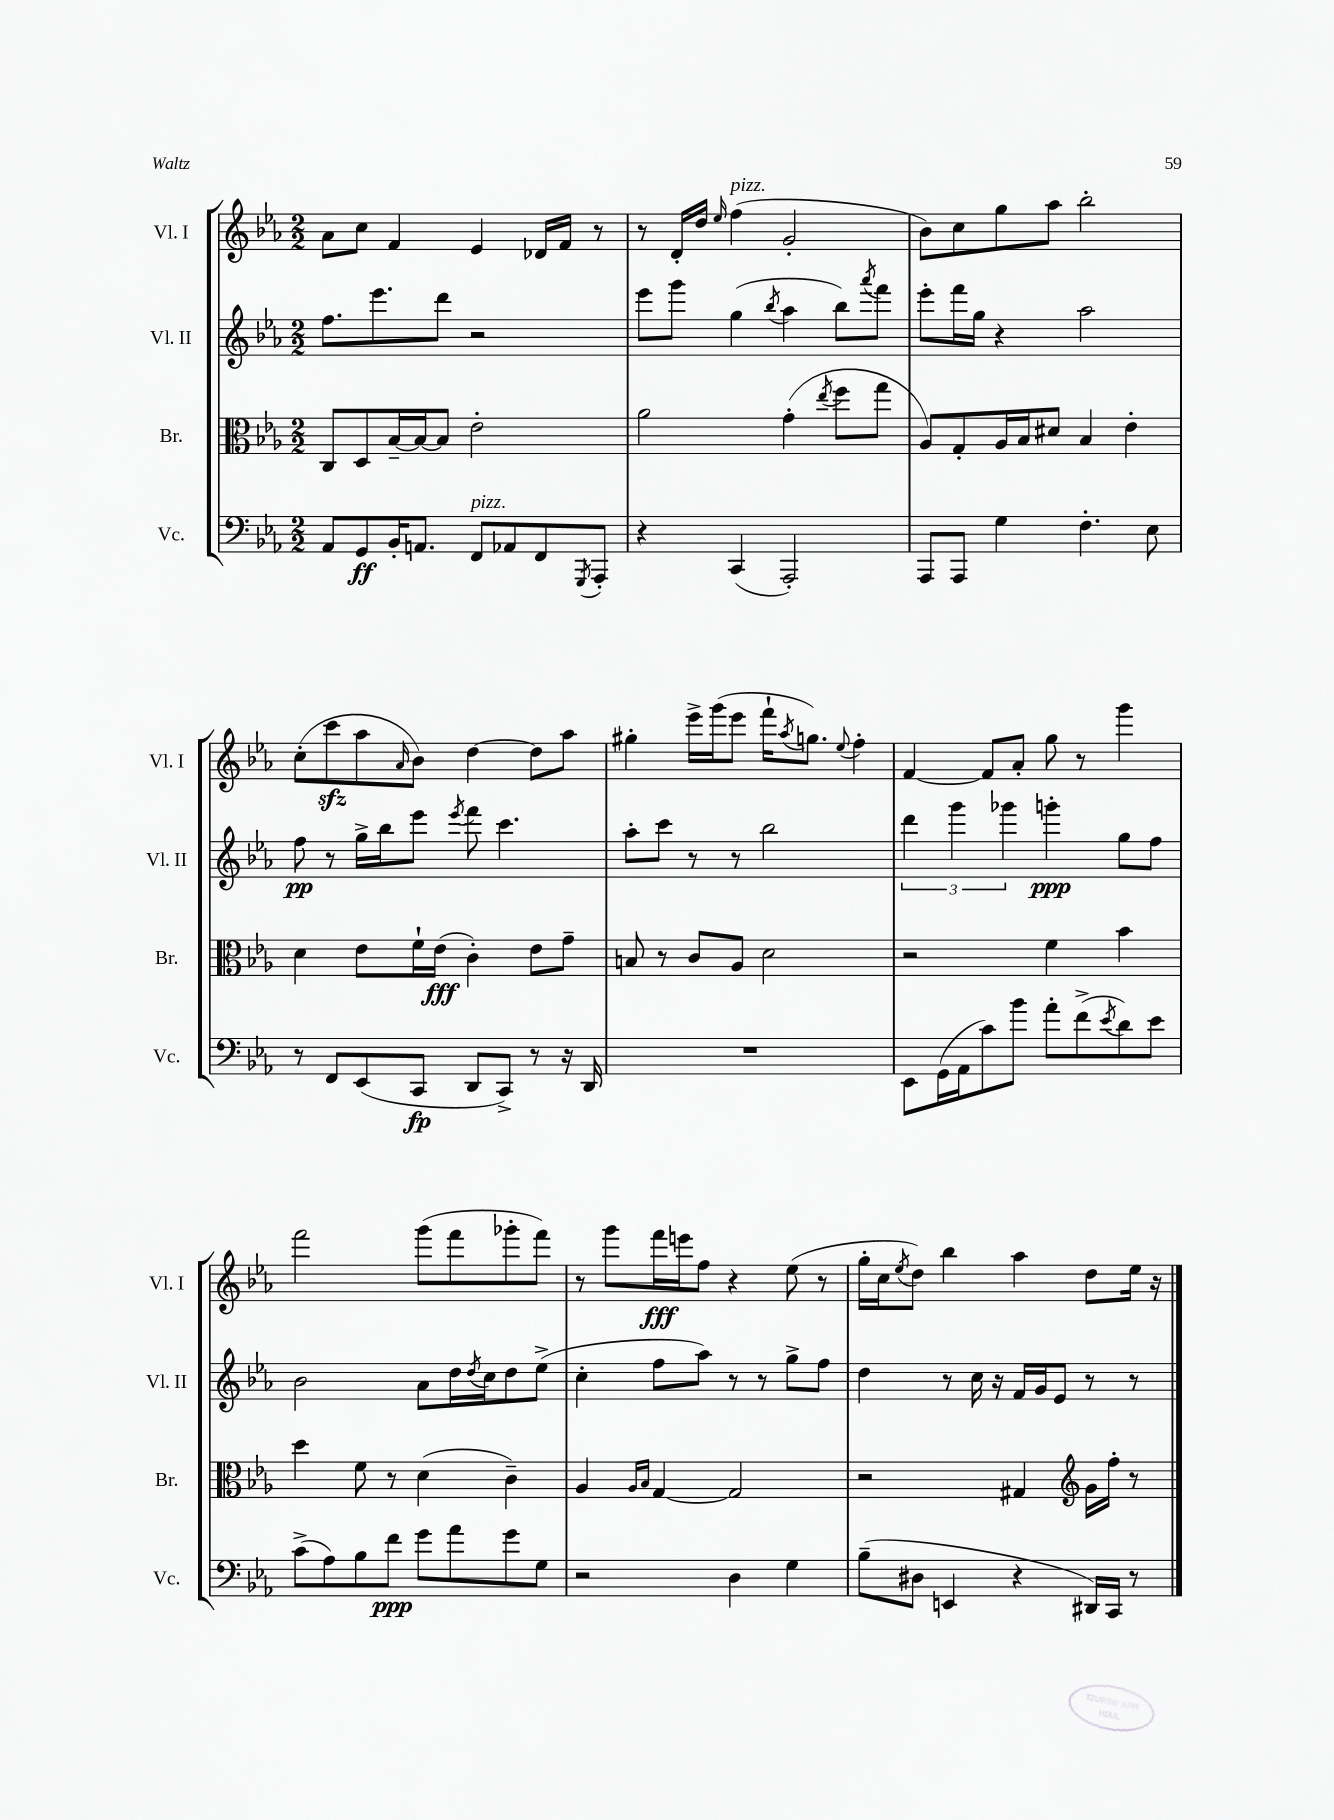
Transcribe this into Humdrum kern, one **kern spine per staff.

**kern	**dynam	**kern	**dynam	**kern	**dynam	**kern	**dynam
*part4	*part4	*part3	*part3	*part2	*part2	*part1	*part1
*staff4	*staff4	*staff3	*staff3	*staff2	*staff2	*staff1	*staff1
*I"Vc.	*	*I"Br.	*	*I"Vl. II	*	*I"Vl. I	*
*I'Vc.	*	*I'Br.	*	*I'Vl. II	*	*I'Vl. I	*
*clefF4	*	*clefC3	*	*clefG2	*	*clefG2	*
*k[b-e-a-]	*	*k[b-e-a-]	*	*k[b-e-a-]	*	*k[b-e-a-]	*
*M2/2	*	*M2/2	*	*M2/2	*	*M2/2	*
=19	=19	=19	=19	=19	=19	=19	=19
8AA-/L	.	8C/L	.	8.ff\L	.	8a-\L	.
8GG/	ff	8D/	.	.	.	8cc\J	.
.	.	.	.	8.eee-\	.	.	.
16BB-'/K	.	[16B-~/L	.	.	.	4f/	.
8.AAn/J	.	16B-/J_	.	.	.	.	.
.	.	8B-/J]	.	8ddd\J	.	.	.
!LO:TX:a:i:t=pizz.	!	!	!	!	!	!	!
8FF/L	.	2e-'\	.	2r	.	4e-/	.
8AA-X/	.	.	.	.	.	.	.
8FF/	.	.	.	.	.	16d-X/LL	.
.	.	.	.	.	.	16f/JJ	.
8qGGG/	.	.	.	.	.	.	.
8AAA-'/J	.	.	.	.	.	8r	.
=20	=20	=20	=20	=20	=20	=20	=20
4r	.	2a-\	.	8eee-\L	.	8r	.
.	.	.	.	8ggg\J	.	16d'/LL	.
.	.	.	.	.	.	16dd/JJ	.
.	.	.	.	.	.	16qqee-/	.
!	!	!	!	!	!	!LO:TX:a:i:t=pizz.	!
(4CC/	.	.	.	(4gg\	.	(4ff\	.
.	.	.	.	8qbb-/	.	.	.
2AAA-'/)	.	(4g'\	.	4aa-\	.	2g'/	.
.	.	8qee-/	.	.	.	.	.
.	.	8ff\L	.	8bb-\L)	.	.	.
.	.	.	.	8qaaa-/	.	.	.
.	.	8gg\J	.	8fff\J	.	.	.
=21	=21	=21	=21	=21	=21	=21	=21
8AAA-/L	.	8A-/L)	.	8eee-'\L	.	8b-\L)	.
8AAA-/J	.	8G'/	.	16fff\L	.	8cc\	.
.	.	.	.	16gg\JJ	.	.	.
4G\	.	16A-/L	.	4r	.	8gg\	.
.	.	16B-/J	.	.	.	.	.
.	.	8d#X/J	.	.	.	8aa-\J	.
4.F'\	.	4B-/	.	2aa-\	.	2bb-'\	.
.	.	4e-'\	.	.	.	.	.
8E-\	.	.	.	.	.	.	.
!!LO:LB:g=z
=22	=22	=22	=22	=22	=22	=22	=22
8r	.	4d\	.	8ff\	pp	(8cc'\L	.
8FF/L	.	.	.	8r	.	8ccczz\	.
(8EE-/	.	8e-\L	.	16gg^\LL	.	8aa-\	.
.	.	.	.	16bb-\J	.	.	.
.	.	.	.	.	.	16qqa-/	.
8CC/J	fp	16f`\L	.	8eee-\J	.	8b-\J)	.
.	.	(16e-\JJ	fff	.	.	.	.
.	.	.	.	8qeee-/	.	.	.
8DD/L	.	4c'\)	.	8fff\	.	[4dd\	.
8CC^/J)	.	.	.	4.ccc\	.	.	.
8r	.	8e-\L	.	.	.	8dd\L]	.
16r	.	8g~\J	.	.	.	8aa-\J	.
16DD/	.	.	.	.	.	.	.
=23	=23	=23	=23	=23	=23	=23	=23
1r	.	8Bn/	.	8aa-'\L	.	4gg#X'\	.
.	.	8r	.	8ccc\J	.	.	.
.	.	8c/L	.	8r	.	16eee-^\LL	.
.	.	.	.	.	.	(16ggg\J	.
.	.	8A-/J	.	8r	.	8eee-\J	.
.	.	2d\	.	2bb-\	.	16fff`\KL	.
.	.	.	.	.	.	8qaa-/	.
.	.	.	.	.	.	8.ggn\J)	.
.	.	.	.	.	.	8qqee-/	.
.	.	.	.	.	.	4ff'\	.
=24	=24	=24	=24	=24	=24	=24	=24
8EE-\L	.	2r	.	6ddd\	.	[4f/	.
(16GG\L	.	.	.	.	.	.	.
.	.	.	.	6ggg\	.	.	.
16AA-\J	.	.	.	.	.	.	.
8c\)	.	.	.	.	.	8f/L]	.
.	.	.	.	6ggg-X\	.	.	.
8b-\J	.	.	.	.	.	8a-'/J	.
8a-'\L	.	4f\	.	4gggn'\	ppp	8gg\	.
(8f^\	.	.	.	.	.	8r	.
8qe-/	.	.	.	.	.	.	.
8d\)	.	4b-\	.	8gg\L	.	4ggg\	.
8e-\J	.	.	.	8ff\J	.	.	.
!!LO:LB:g=z
=25	=25	=25	=25	=25	=25	=25	=25
(8c^\L	.	4dd\	.	2b-\	.	2fff\	.
8A-\)	.	.	.	.	.	.	.
8B-\	.	8f\	.	.	.	.	.
8f\J	ppp	8r	.	.	.	.	.
8g\L	.	(4d\	.	8a-\L	.	(8ggg\L	.
8a-\	.	.	.	16dd\L	.	8fff\	.
.	.	.	.	8qdd/	.	.	.
.	.	.	.	16cc\J	.	.	.
8g\	.	4c~\)	.	8dd\	.	8ggg-X'\	.
8G\J	.	.	.	(8ee-^\J	.	8fff\J)	.
=26	=26	=26	=26	=26	=26	=26	=26
2r	.	4A-/	.	4cc'\	.	8r	.
.	.	.	.	.	.	8ggg\L	.
.	.	16qqA-/LL	.	.	.	.	.
.	.	16qqB-/JJ	.	.	.	.	.
.	.	[4G/	.	8ff\L	.	16fff\L	fff
.	.	.	.	.	.	16eeen\J	.
.	.	.	.	8aa-\J)	.	8ff\J	.
4D\	.	2G/]	.	8r	.	4r	.
.	.	.	.	8r	.	.	.
4G\	.	.	.	8gg^\L	.	(8ee-\	.
.	.	.	.	8ff\J	.	8r	.
=27	=27	=27	=27	=27	=27	=27	=27
(8B-~\L	.	2r	.	4dd\	.	16gg'\LL	.
.	.	.	.	.	.	16cc\J	.
.	.	.	.	.	.	8qee-/	.
8D#X\J	.	.	.	.	.	8dd\J)	.
4EEn/	.	.	.	8r	.	4bb-\	.
.	.	.	.	16cc\	.	.	.
.	.	.	.	16r	.	.	.
4r	.	4G#X/	.	16f/LL	.	4aa-\	.
.	.	.	.	16g/J	.	.	.
.	.	.	.	8e-/J	.	.	.
*	*	*clefG2	*	*	*	*	*
16DD#X/LL)	.	16g\LL	.	8r	.	8dd\L	.
16CC/JJ	.	16ff'\JJ	.	.	.	.	.
8r	.	8r	.	8r	.	16ee-\Jk	.
.	.	.	.	.	.	16r	.
==	==	==	==	==	==	==	==
*-	*-	*-	*-	*-	*-	*-	*-
